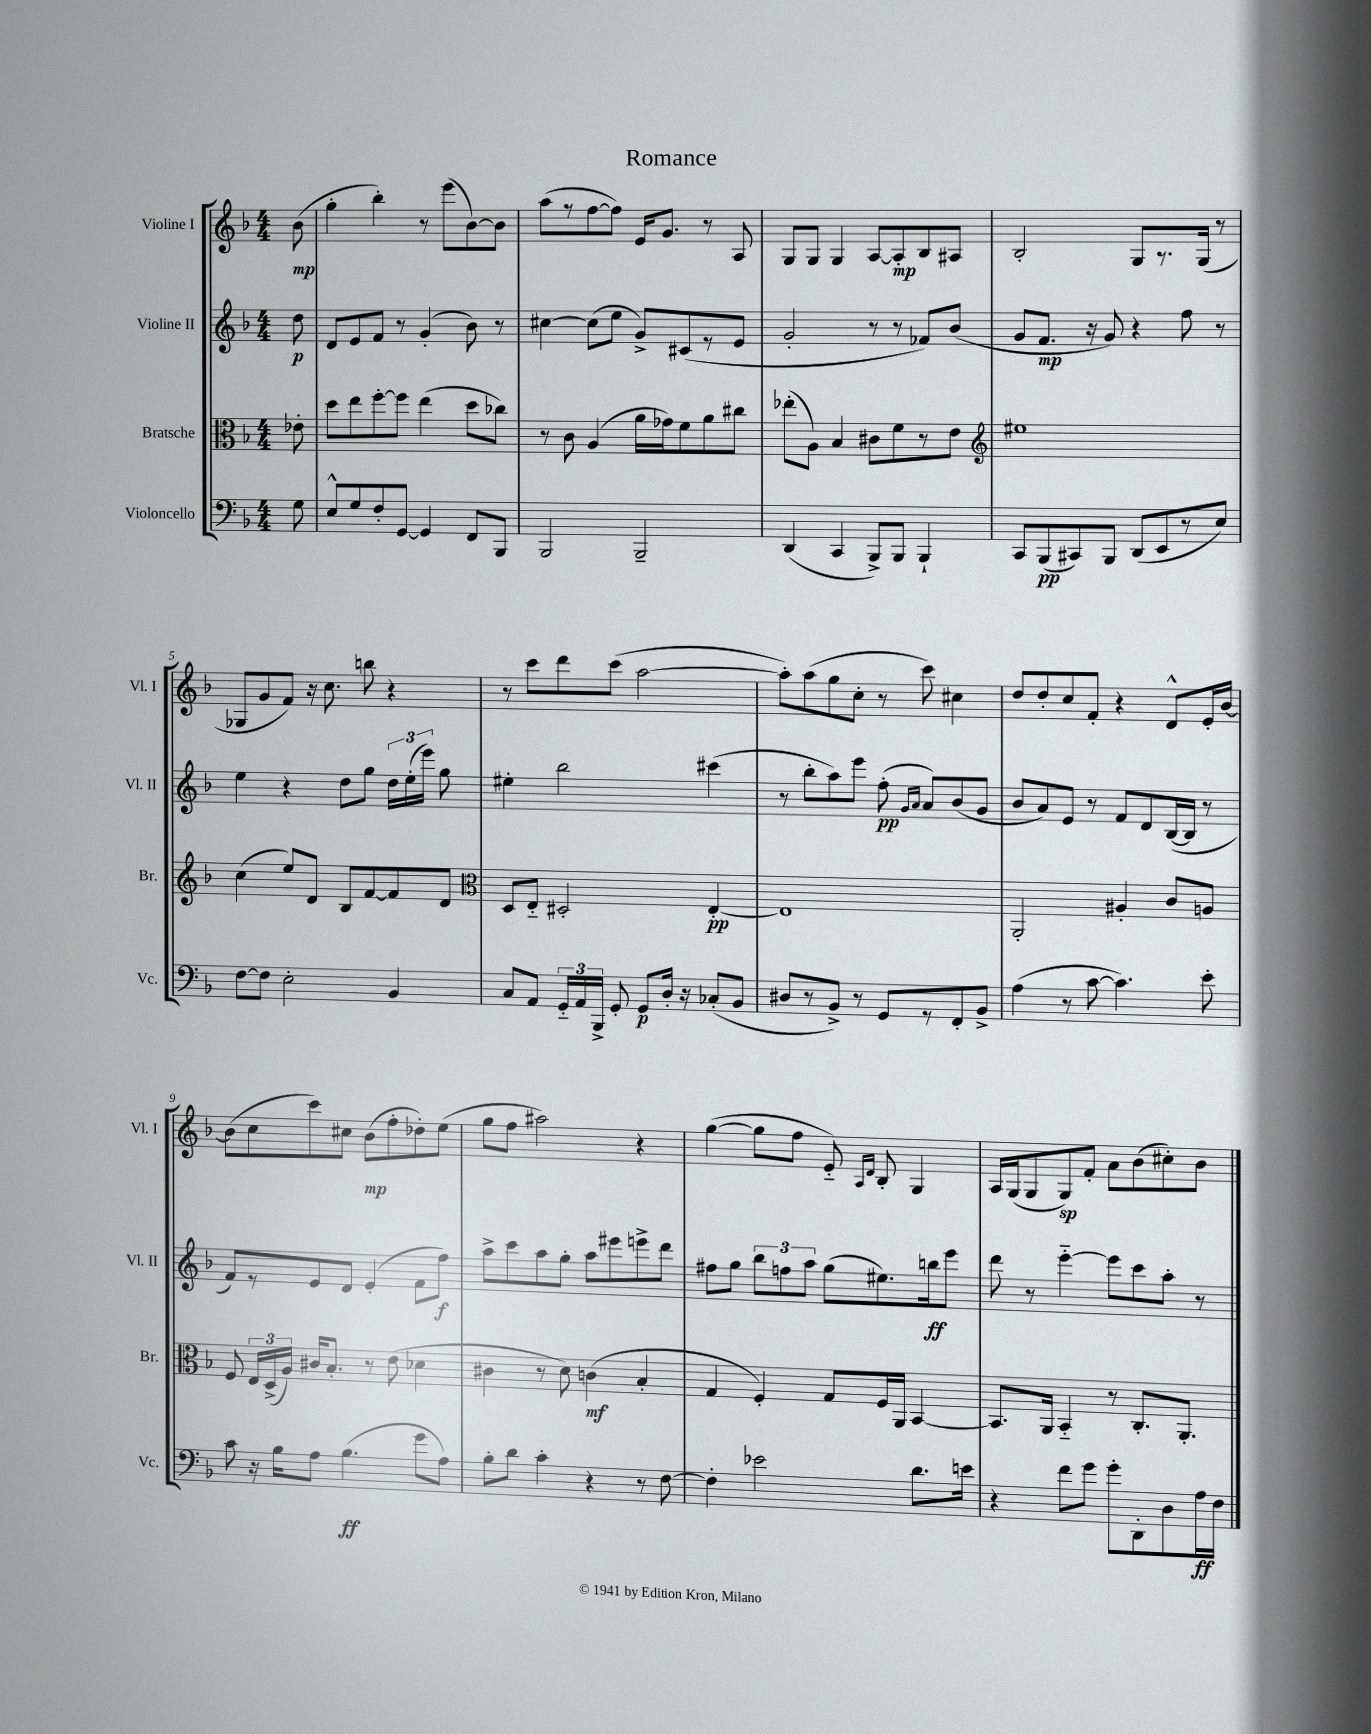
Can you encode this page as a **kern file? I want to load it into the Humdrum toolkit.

**kern	**dynam	**kern	**dynam	**kern	**dynam	**kern	**dynam
*part4	*part4	*part3	*part3	*part2	*part2	*part1	*part1
*staff4	*staff4	*staff3	*staff3	*staff2	*staff2	*staff1	*staff1
*I"Violoncello	*	*I"Bratsche	*	*I"Violine II	*	*I"Violine I	*
*I'Vc.	*	*I'Br.	*	*I'Vl. II	*	*I'Vl. I	*
*clefF4	*	*clefC3	*	*clefG2	*	*clefG2	*
*k[b-]	*	*k[b-]	*	*k[b-]	*	*k[b-]	*
*M4/4	*	*M4/4	*	*M4/4	*	*M4/4	*
=	=	=	=	=	=	=	=
8G\	.	8e-X'\	.	8dd\	p	(8b-\	mp
=1	=1	=1	=1	=1	=1	=1	=1
8E^^/L	.	8dd\L	.	8d/L	.	4gg'\	.
8G/	.	8ee\	.	8e/	.	.	.
8F'/	.	[8ff'\	.	8f/J	.	4bb-'\)	.
[8GG/J	.	8ff\J]	.	8r	.	.	.
4GG/]	.	(4ee\	.	(4g'/	.	8r	.
.	.	.	.	.	.	(8eee\L	.
8FF/L	.	8dd\L	.	8b-\)	.	[8b-\)	.
8BBB-/J	.	8cc-X\J)	.	8r	.	8b-\J]	.
=2	=2	=2	=2	=2	=2	=2	=2
2BBB-/	.	8r	.	[4cc#X\	.	(8aa\L	.
.	.	8c\	.	.	.	8r	.
.	.	(4A/	.	(8cc#\L]	.	[8ff\	.
.	.	.	.	8ee\J	.	8ff\J])	.
2BBB-~/	.	16a\LL	.	8g^/L)	.	16e/KL	.
.	.	16g-X\J)	.	.	.	8.g/J	.
.	.	8f\	.	(8c#X/	.	.	.
.	.	8a\	.	8r	.	8r	.
.	.	8cc#X\J	.	8e/J	.	8A/	.
=3	=3	=3	=3	=3	=3	=3	=3
(4DD/	.	(8ee-X'\L	.	2g'/	.	8G/L	.
.	.	8A\J)	.	.	.	8G/J	.
4CC/	.	4B-/	.	.	.	4G/	.
8BBB-^/L)	.	8c#X\L	.	8r	.	[8A/L	.
8BBB-/J	.	8f\	.	8r	.	8A'/]	mp
4BBB-`/	.	8r	.	8f-X/L)	.	8B-/	.
.	.	8e\J	.	(8b-/J	.	8A#X/J	.
=4	=4	=4	=4	=4	=4	=4	=4
*	*	*clefG2	*	*	*	*	*
8CC/L	.	1ee#X	.	8g/L	.	2B-'/	.
(8BBB-/	pp	.	.	8.f/J	mp	.	.
8CC#X/)	.	.	.	.	.	.	.
.	.	.	.	16r	.	.	.
8BBB-/J	.	.	.	8g/)	.	.	.
(8DD/L	.	.	.	4r	.	8G/L	.
8EE/	.	.	.	.	.	8.r	.
8r	.	.	.	8ff\	.	.	.
.	.	.	.	.	.	(16G/Jk	.
8E/J)	.	.	.	8r	.	8r	.
!!LO:LB:g=z
=5	=5	=5	=5	=5	=5	=5	=5
[8F\L	.	(4cc\	.	4ee\	.	8G-X/L	.
8F\J]	.	.	.	.	.	8g/	.
2E'\	.	8ee/L)	.	4r	.	8f/J)	.
.	.	8d/J	.	.	.	16r	.
.	.	.	.	.	.	8.cc\	.
.	.	8B-/L	.	8dd\L	.	.	.
.	.	[8f/	.	8gg\J	.	8bbn\	.
4BB-/	.	8f/]	.	24dd\LL	.	4r	.
.	.	.	.	(24ee'\	.	.	.
.	.	.	.	24eee\JJ)	.	.	.
.	.	8d/J	.	8gg\	.	.	.
=6	=6	=6	=6	=6	=6	=6	=6
*	*	*clefC3	*	*	*	*	*
8C/L	.	8D/L	.	4ee#X'\	.	8r	.
8AA/J	.	8E/J	.	.	.	8ccc\L	.
24GG/LL	.	2D#X'/	.	2bb-\	.	8ddd\	.
24AA/	.	.	.	.	.	.	.
24BBB-^/JJ	.	.	.	.	.	.	.
8GG'/	.	.	.	.	.	(8ccc\J	.
8GG/L	p	.	.	.	.	[2aa\	.
16D'/Jk	.	.	.	.	.	.	.
16r	.	.	.	.	.	.	.
(8C-X'/L	.	[4E'/	pp	(4ccc#X\	.	.	.
8BB-/J	.	.	.	.	.	.	.
=7	=7	=7	=7	=7	=7	=7	=7
8D#X/L	.	1E]	.	8r	.	8aa'\L])	.
8r	.	.	.	8bb-'\L	.	(8aa\	.
8BB-^/J)	.	.	.	8aa\)	.	8gg\	.
8r	.	.	.	8eee\J	.	8cc'\J	.
8GG/L	.	.	.	(8ff'\	pp	8r	.
.	.	.	.	16qqg/LL	.	.	.
.	.	.	.	16qqa/JJ	.	.	.
8r	.	.	.	8a/L)	.	8ccc\)	.
8FF'/	.	.	.	(8b-/	.	4cc#X\	.
8BB-^/J	.	.	.	8g/J	.	.	.
=8	=8	=8	=8	=8	=8	=8	=8
(4A\	.	2AA'/	.	8b-/L	.	8dd/L	.
.	.	.	.	8a/)	.	8dd'/	.
8r	.	.	.	8e/J	.	8cc/	.
[8c\	.	.	.	8r	.	8f'/J	.
4.c\])	.	4A#X'/	.	8f/L	.	4r	.
.	.	.	.	8d/	.	.	.
.	.	8c/L	.	([16B-/L	.	8d^^/L	.
.	.	.	.	16B-/JJ]	.	.	.
8e'\	.	8An/J	.	8r	.	16e'/L	.
.	.	.	.	.	.	[16b-/JJ	.
!!LO:LB:g=z
=9	=9	=9	=9	=9	=9	=9	=9
8c\	.	8F/	.	8f/L)	.	(8b-\L]	.
16r	.	24E/LL	.	8r	.	8cc\	.
.	.	(24D^/	.	.	.	.	.
16B-\KL	.	.	.	.	.	.	.
.	.	24A/JJ)	.	.	.	.	.
8A\J	.	16c#X/KL	.	8e/	.	8ccc\)	.
.	.	8.B-'/J	.	.	.	.	.
(4.B-\	ff	.	.	8d/J	.	8cc#X\J	.
.	.	8r	.	(4e'/	.	(8b-\L	mp
.	.	(8e\	.	.	.	8ff'\	.
8g\L	.	4d-X\	.	8f\L	.	8dd-X'\)	.
8A\J)	.	.	.	8ff\J)	f	(8ee\J	.
=10	=10	=10	=10	=10	=10	=10	=10
8B-'\L	.	4c#X\	.	8aa^\L	.	8gg\L	.
8d\J	.	.	.	8ccc\	.	8ff\J	.
4c'\	.	8r	.	8aa\	.	2aa#X\)	.
.	.	8d\)	.	8gg'\J	.	.	.
4r	.	(4cn\	mf	8aa\L	.	.	.
.	.	.	.	8eee#X\	.	.	.
8r	.	4B-'/	.	8eeen^\	.	4r	.
[8F\	.	.	.	8ddd\J	.	.	.
=11	=11	=11	=11	=11	=11	=11	=11
4F'\]	.	4G/	.	8ff#X\L	.	([4gg\	.
.	.	.	.	8gg\J	.	.	.
2e-X\	.	4F'/)	.	12bb-\L	.	8gg\L]	.
.	.	.	.	12ffn\	.	.	.
.	.	.	.	.	.	8ff\J	.
.	.	.	.	12aa\J	.	.	.
.	.	8G/L	.	(8gg\L	.	8e/)	.
.	.	.	.	.	.	16qqA/LL	.
.	.	.	.	.	.	16qqd/JJ	.
.	.	16F/L	.	8.ee#X\)	.	8B-'/	.
.	.	16AA/JJ	.	.	.	.	.
8.d\L	.	[4BB-/	.	.	.	4G/	.
.	.	.	.	16bbn\k	ff	.	.
.	.	.	.	8eee\J	.	.	.
16en\Jk	.	.	.	.	.	.	.
=12	=12	=12	=12	=12	=12	=12	=12
4r	.	8.BB-/L]	.	8ddd\	.	16A/LL	.
.	.	.	.	.	.	(16G/J	.
.	.	.	.	8r	.	8G/	.
.	.	16AA/Jk	.	.	.	.	.
8f\L	.	4BB-/	.	[4eee\	.	8G/)	sp
8g\J	.	.	.	.	.	8f'/J	.
8g'\L	.	8r	.	8eee\L]	.	8a\L	.
8DD'\	.	8.C'/L	.	8ccc\	.	(8b-\	.
8D\	.	.	.	8aa'\J	.	8cc#X'\)	.
.	.	8.AA'/J	.	.	.	.	.
16A\L	ff	.	.	8r	.	8b-\J	.
16F\JJ	.	.	.	.	.	.	.
==	==	==	==	==	==	==	==
*-	*-	*-	*-	*-	*-	*-	*-
